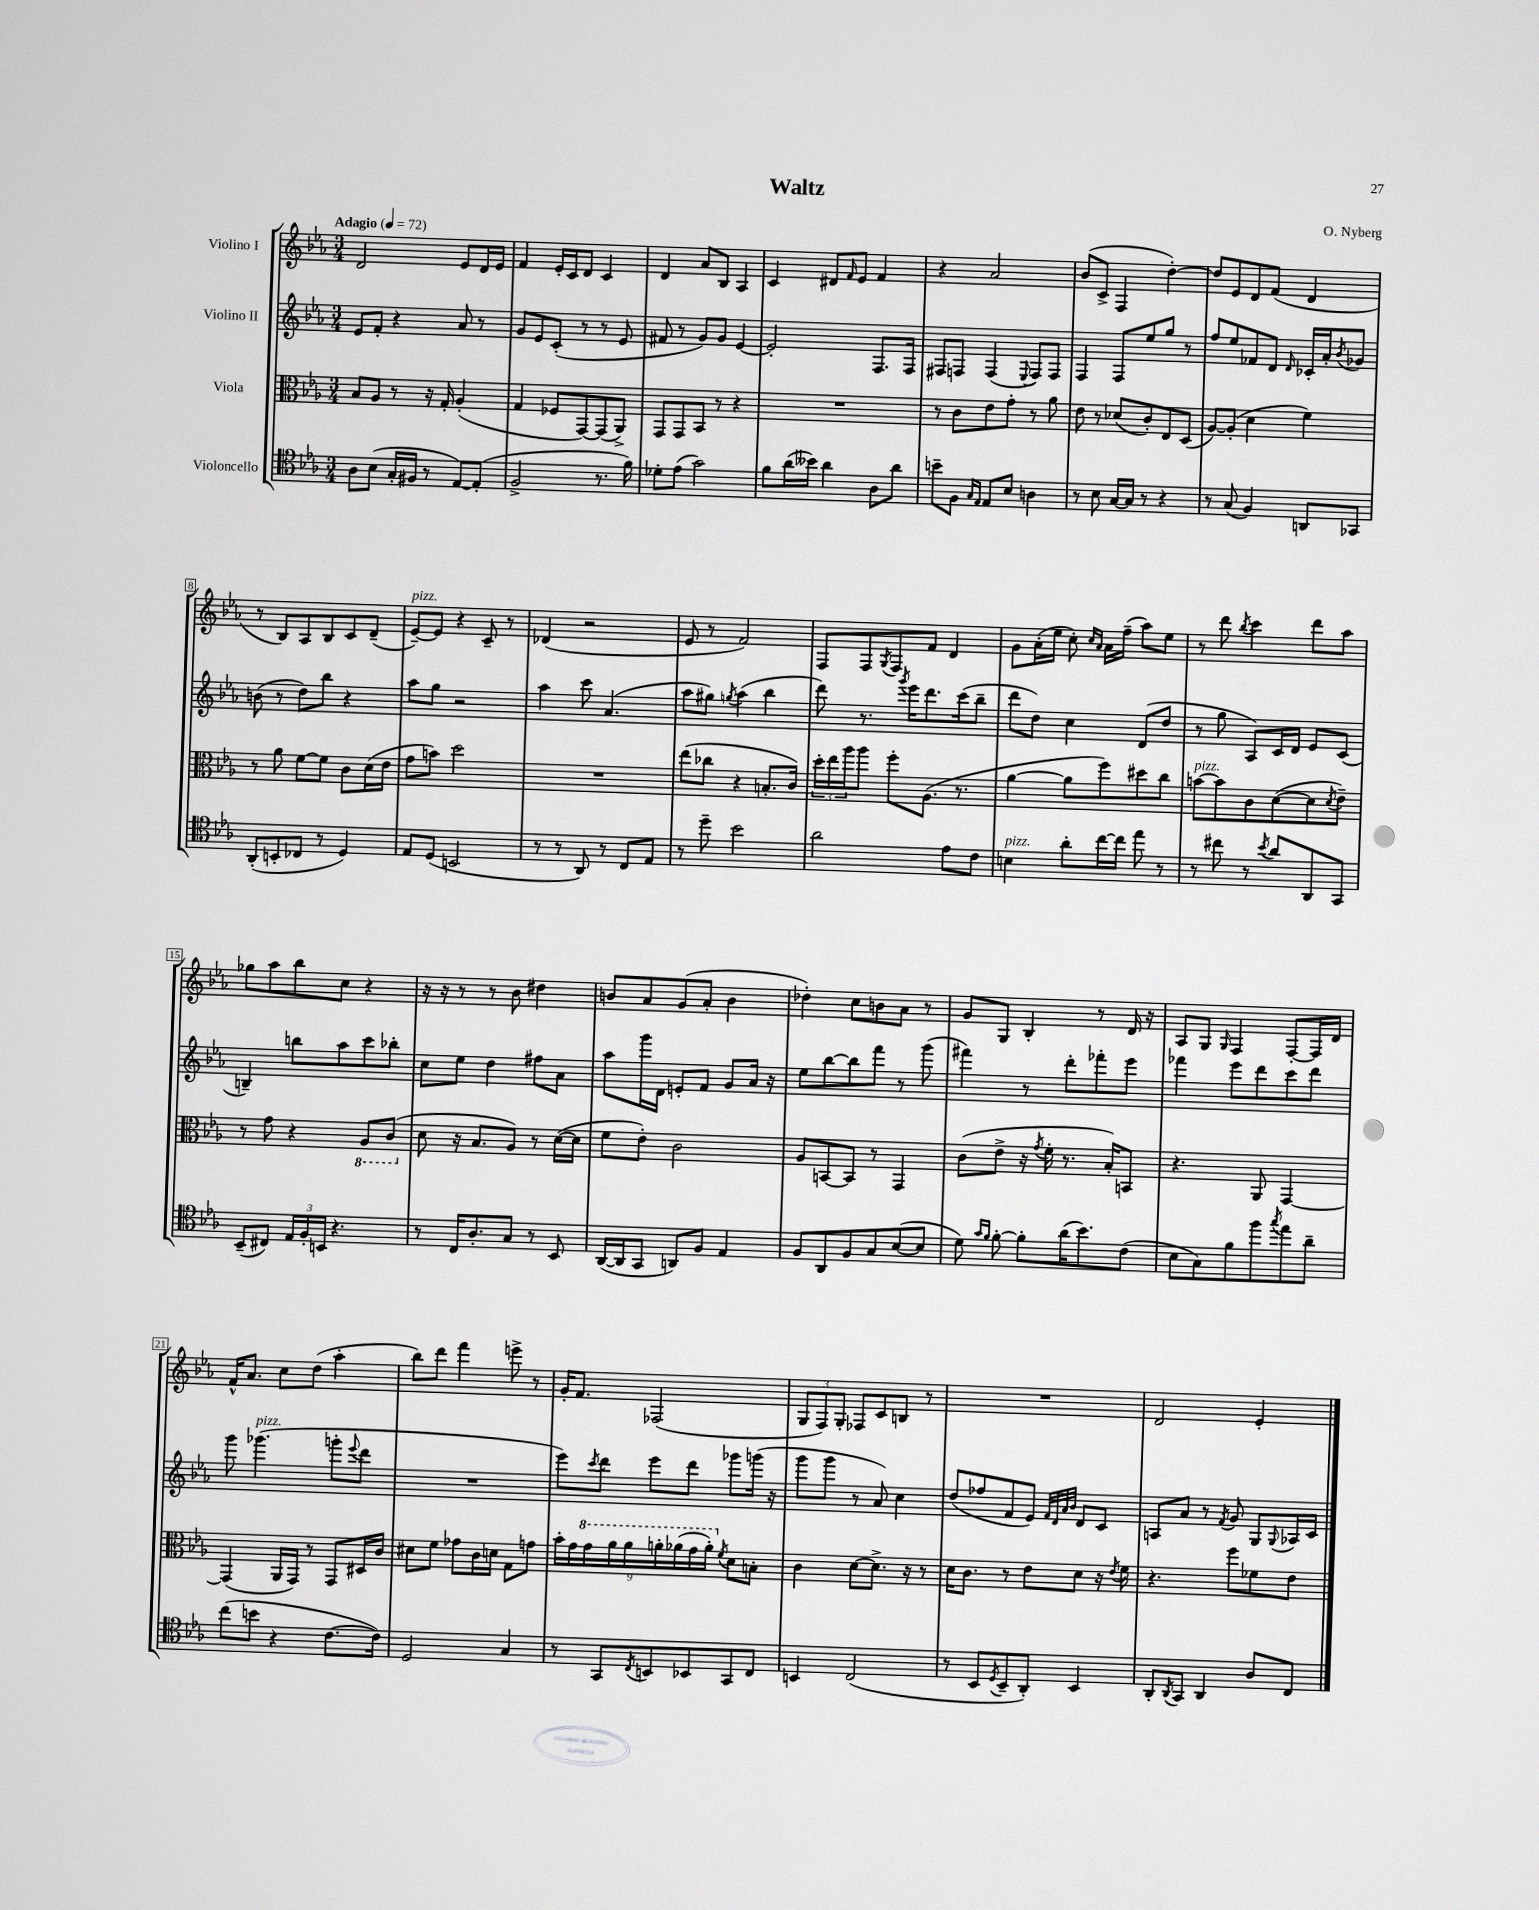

**kern	**kern	**kern	**kern
*staff4	*staff3	*staff2	*staff1
*clefC4	*clefC3	*clefG2	*clefG2
*k[b-e-a-]	*k[b-e-a-]	*k[b-e-a-]	*k[b-e-a-]
*M3/4	*M3/4	*M3/4	*M3/4
*MM72	*MM72	*MM72	*MM72
8A-\L	8B-/L	8e-/L	2d/
(8B-\J	8A-/J	8f'/J	.
16G'/LL	8r	4r	.
16F#/JJ	.	.	.
8r	16r	.	.
.	16G'/	.	.
[8E-/L)	(4A-'/	8a-/	8e-/L
(8E-'/]J	.	8r	16d/L
.	.	.	16e-/JJ
=	=	=	=
2F^/	4G/	8g/L	4f/
.	.	8e-/	.
.	8F-/L	(8c'/J	16e-'/LL
.	.	.	16c/J
.	[8GG/)	8r	8d/J
8.r	(8GG/]	8r	4c/
.	8AA-^/J)	8e-/	.
16f\)	.	.	.
=	=	=	=
8d-'\L	8GG/L	8f#/	4d/
(8e-\J	8GG/	8r	.
2g\)	8BB-/J	8g/L)	8a-/L
.	8r	8g/J	8B-/J
.	4r	[4e-/	4A-/
=	=	=	=
8f\L	2.r	2e-'/]	4c/
(16a-\L	.	.	.
16b--\JJ)	.	.	.
4a-\	.	.	8d#/L
.	.	.	16qqf/
.	.	.	8e-/J
8A-\L	.	8.F/L	4f/
8a-\J	.	.	.
.	.	16F/Jk	.
=	=	=	=
8b~\L	8r	8F#/L	4r
8F\J	8c\L	8F/J	.
16qqG/LL	.	.	.
16qqE-/JJ	.	.	.
8E-/L	8e-\	(4F/	2a-/
8B-/J	8g'\J	.	.
.	.	8qqE-/	.
4A\	8r	8F/L)	.
.	8a-\	8F/J	.
=	=	=	=
8r	8e-\	4F/	(8b-/L
8B-\	8r	.	8c^/J
[16G/LL	(8d-/L	8F/L	4F/
16G/]JJ	.	.	.
8r	8c'/)	8ee-/	.
4r	8E-/	8gg/J	[4dd'\)
.	(8D/J	8r	.
=	=	=	=
8r	[8A-/L)	8ff/L	8dd/]L
(8G/	(8A-'/]J	8ee-/	8e-/
4F/)	4d\	8f-/	8d/
.	.	8d/J	(8f/J
.	.	16qqd/	.
8AA/L	4f\)	16c-'/LL	4d/
.	.	16a-'/J	.
.	.	8qb-/	.
8GG-/J	.	8g-/J	.
=	=	=	=
(8AA-'/L	8r	(8b\	8r
8BB'/	8a-\	8r	8B-/L)
8C-/J	[8f\L	8dd\L)	8A-/
8r	8f\]J	8bb-\J	8B-/
4D/)	8c\L	4r	8c/
.	(16d\L	.	(8d~/J
.	16e-\JJ	.	.
=	=	=	=
8E-/L	8g\L	8aa-\L	[8e-~/L)
(8D/J	8b\J)	8gg\J	8e-/]J
2BB/	2dd\	2r	4r
.	.	.	8c~/
.	.	.	8r
=	=	=	=
8r	2.r	4aa-\	(4d-/
8r	.	.	.
8AA-/)	.	8ccc\	2r
8r	.	(4.a-/	.
8C/L	.	.	.
8E-/J	.	.	.
=	=	=	=
8r	(8ee-\L	8aa-\L	8e-/
8dd~\	8cc-\J	8gg#\J)	8r
.	.	8qgg/	.
2b-\	4r	(4aa-\	2f/)
.	8.B'/L	4bb-\	.
.	16c/Jk)	.	.
=	=	=	=
2a-\	24dd'\LL	8ddd\)	8F/L
.	24ee-\	.	.
.	24aa-\J	.	.
.	8aa-\J	8.r	8F/
.	.	.	8qG/
.	8ff'\L	.	8F/
.	.	8qggg/	.
.	.	16eee-\LK	.
.	(8.A-\J	8.ddd\	8f/J
8e-\L	.	.	4d/
.	8.r	(16ccc\k	.
8c\J	.	8bb-~\J	.
=	=	=	=
4B\	[4a-\	8ddd\L	8g\L
.	.	8dd\J)	(16a-'\L
.	.	.	16ee-\JJ
8a-'\L	8a-\]L	4cc\	8cc'\)
.	.	.	16qqcc/LL
.	.	.	16qqa-/JJ
[16cc\L	8ff\)	.	16a-\LL
16cc\]JJ	.	.	(16ff~\JJ
8ee-\	8dd#\	(8d/L	8aa-\L)
8r	8cc\J	8dd/J	8ee-\J
=	=	=	=
8r	[8b\L	8r	8r
8cc#\	8b\]	8gg\	8ddd\
.	.	.	8qbb-/
8r	8c\	8A-/L)	4ccc\
8qb-/	.	.	.
8a-/L	([8d\	16c/L	.
.	.	16d/JJ	.
8AA-/	8d\]	8e-/L	8ddd\L
.	8qd/	.	.
8GG/J	8e-~\J)	(8c/J	8aa-\J
=	=	=	=
(8BB-~/L	8r	4B~/)	8gg-\L
8C#/J)	8g\	.	8aa-\
24E-/LL	4r	8bb\L	8bb-\
24F'/	.	.	.
24BB/JJ	.	.	.
4.r	.	8aa-\	8cc\J
.	8AA-/L	8ccc\	4r
.	(8C/J	8bb-'\J	.
=	=	=	=
8r	8d\	8cc\L	16r
.	.	.	16r
16C/LK	16r	8ee-\J	8r
8.A-'/	8.B-/L	.	.
.	.	4dd\	8r
8G/J	8A-/J)	.	8b-\
8r	8r	8ff#\L	4dd#\
8BB-/	([16d\LL	8a-\J	.
.	16d\]JJ	.	.
=	=	=	=
([16AA-/LL	8f\L	8aa-\L	8b/L
16AA-/]J	.	.	.
8GG/J	8e-'\J)	16ggg\L	8a-/
.	.	16d\JJ	.
8AA/L)	2c\	8e'/L	(8g/
8F/J	.	8f/J	8a-'/J
4E-/	.	8g/L	4b\
.	.	16a-/Jk	.
.	.	16r	.
=	=	=	=
8F/L	8A-/L	8ee-\L	4dd-'\)
8AA-/	[8BB/	[8bb-\	.
8F/	8BB/]J	8bb-\]	8cc\L
8G/	8r	8fff\J	8b\
([8B-/	4GG/	8r	8a-\J
8B-/]J	.	(8ggg\	8r
=	=	=	=
8d\)	(8c\L	4fff#\)	8g/L
16qqg/LL	.	.	.
16qqf/JJ	.	.	.
[8f'\	8e-^\J	.	8G/J
8f'\]L	16r	8r	4B-'/
.	8qg/	.	.
.	16f'\	.	.
(16a-\K	8.r	8ddd'\L	.
8.b-\)	.	.	.
.	.	8fff-'\	8r
.	16B-'/LK)	.	.
(8c\J	8BB/J	8eee-\J	16d/
.	.	.	16r
=	=	=	=
8B-\L	4.r	4fff-\	8A-/L
8G\)	.	.	8G/J
.	.	.	16qqG/
8f\	.	8eee-\L	4F/
8ff\	8AA-/	8ddd\	.
8qgg/	.	.	.
8ee-\	[4GG/	8ccc\	[8F'/L
8a-~\J	.	8ddd\J	16F/]L
.	.	.	16d/JJ
=	=	=	=
(8cc\L	(4GG/]	8ggg\	16f^^/LK
.	.	.	8.a-/J
8b\J	.	(4.ggg-\	.
4r	16AA-/LL	.	8cc\L
.	16GG/JJ)	.	.
.	8r	.	(8dd\J
[8.c\L	8GG/L	8ggg'\L	4aa-'\
.	.	8qqeee-/	.
.	16D#/L	8ddd\J	.
16c\]Jk)	16c/JJ	.	.
=	=	=	=
2D/	8d#\L	2.r	8bb-\L)
.	8f\J	.	8ddd\J
.	8g-\L	.	4fff\
.	16c\L	.	.
.	16d\JJ	.	.
4G/	8G\L	.	8eee^\
.	8g\J	.	8r
=	=	=	=
8r	18b-'\LL	8eee-\L)	16g'/LK
.	18g\	.	.
.	.	.	8.f/J
.	18gg\	.	.
.	.	8qccc/	.
8GG/L	.	8ddd\J	.
.	18aa-\	.	.
.	18aa-\	.	.
8qC/	.	.	.
8BB/	.	8eee-\L	(2F-/
.	18aa'\	.	.
.	(18aa-\	.	.
8BB-/	.	8ddd\J	.
.	18gg\	.	.
.	18aa-'\JJ)	.	.
.	8qf/	.	.
8GG/	8d\L	8ggg-\L	.
8C/J	8B'\J	(16ggg\Jk	.
.	.	16r	.
=	=	=	=
4BB/	4c\	8ggg\L	12G/L
.	.	.	12F/)
.	.	8ggg\J	.
.	.	.	12G'/J
(2C/	[8d\L	8r	8F-/L
.	8.d^\]J	8a-/)	8c/
.	.	4cc\	8B/J
.	16r	.	.
.	8r	.	8r
=	=	=	=
8r	16d\LK	(8dd/L	2.r
.	8.c\J	.	.
8BB-/L	.	8ff-/	.
8qD/	.	.	.
8BB-~/	8r	8f/	.
8AA-'/J)	8e-\L	8e-/J)	.
.	.	32qqf/LLL	.
.	.	32qqd/	.
.	.	32qqa-/	.
.	.	32qqb-/JJJ	.
4BB-/	8d\J	8d/L	.
.	16r	8c/J	.
.	8qe-/	.	.
.	16f\	.	.
=	=	=	=
8AA-'/L	4.r	8A/L	2d/
8qAA-/	.	.	.
8GG/J	.	8a-/J	.
4AA-/	.	8r	.
.	.	8qf/	.
.	8ff\L	8g/	.
8A-/L	8f-\	8G/L	4e-'/
.	.	8qqG/	.
8C/J	8e-\J	16A-/L	.
.	.	16c/JJ	.
==	==	==	==
*-	*-	*-	*-
